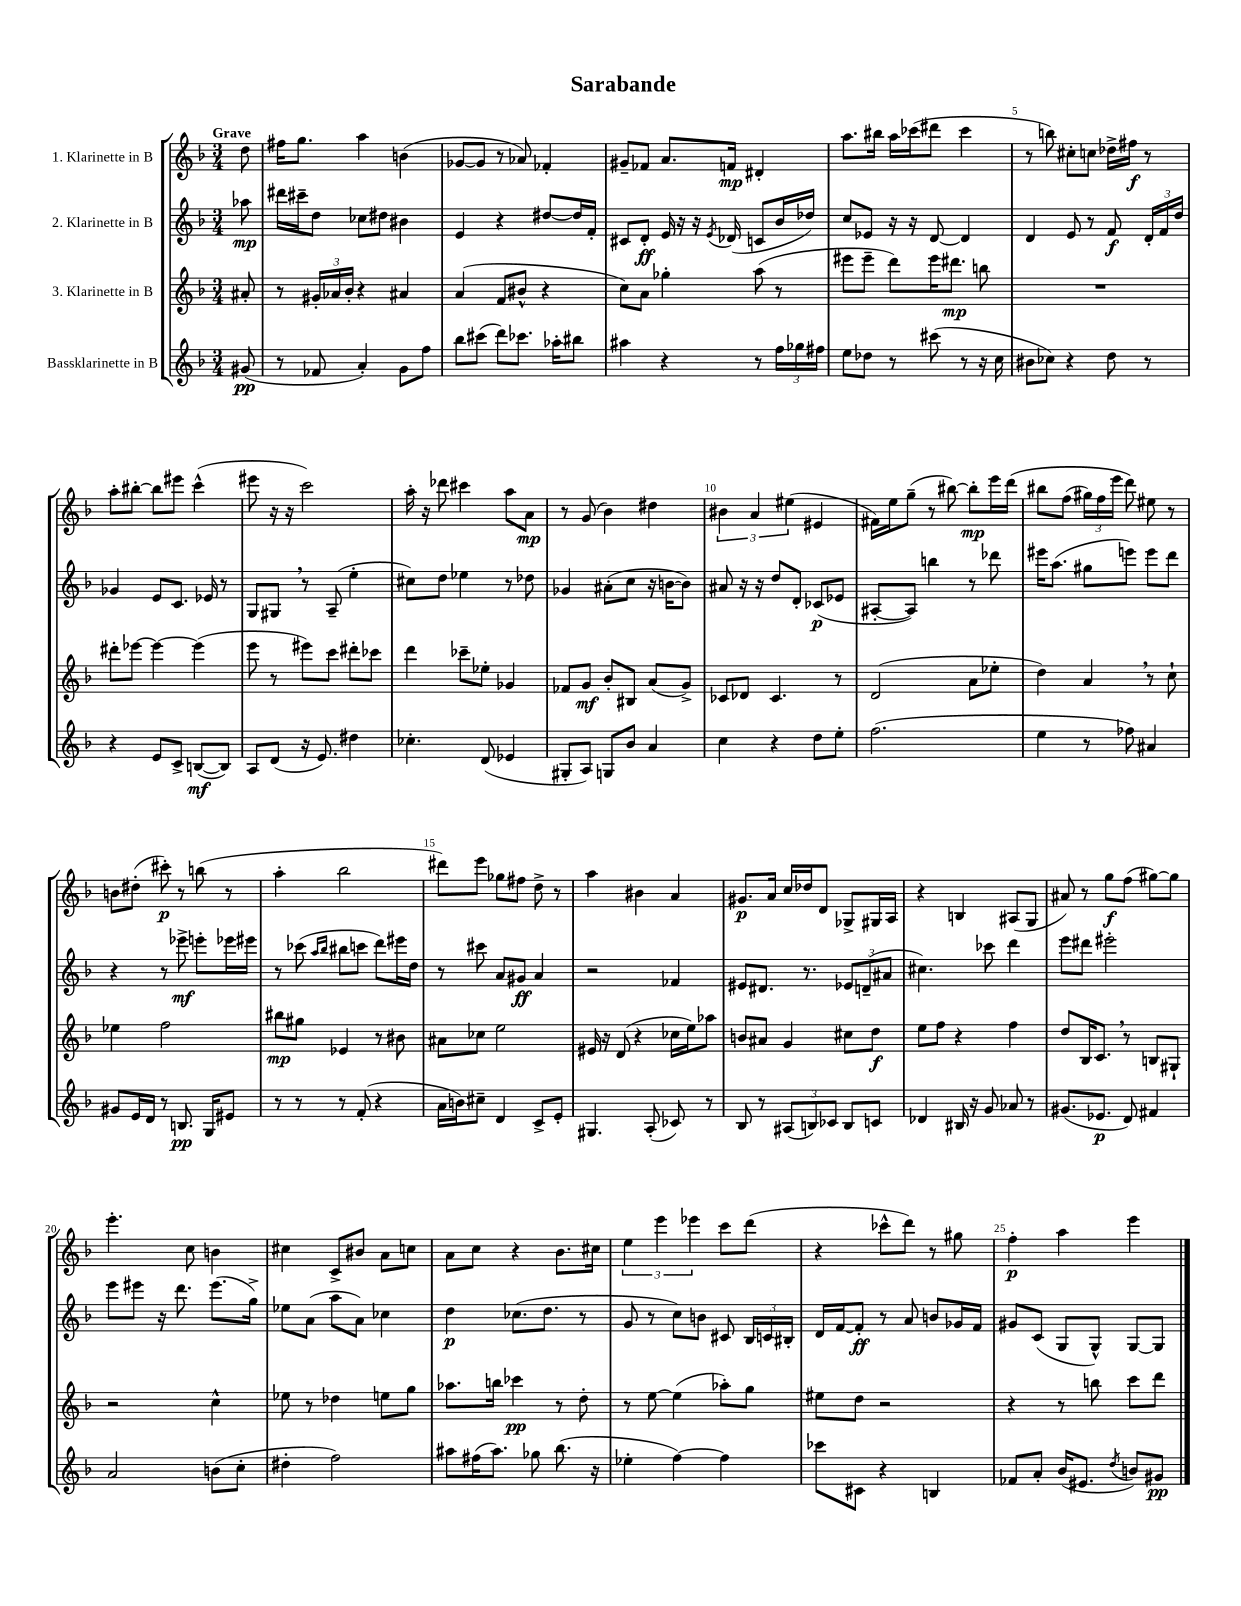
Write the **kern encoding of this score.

**kern	**dynam	**kern	**dynam	**kern	**dynam	**kern	**dynam
*part4	*part4	*part3	*part3	*part2	*part2	*part1	*part1
*staff4	*staff4	*staff3	*staff3	*staff2	*staff2	*staff1	*staff1
*I"Bassklarinette in B	*	*I"3. Klarinette in B	*	*I"2. Klarinette in B	*	*I"1. Klarinette in B	*
*clefG2	*	*clefG2	*	*clefG2	*	*clefG2	*
*k[b-]	*	*k[b-]	*	*k[b-]	*	*k[b-]	*
*M3/4	*	*M3/4	*	*M3/4	*	*M3/4	*
=	=	=	=	=	=	=	=
!	!	!	!	!	!	!LO:TX:a:B:t=Grave	!
(8g#X/	pp	8a#X'/	.	8aa-X\	mp	8dd\	.
=1	=1	=1	=1	=1	=1	=1	=1
8r	.	8r	.	16ddd#X\LL	.	16ff#X\KL	.
.	.	.	.	16ccc#X~\J	.	8.gg\J	.
8f-X/	.	24g#X'/LL	.	8dd\J	.	.	.
.	.	24a-X/	.	.	.	.	.
.	.	24b-'/JJ	.	.	.	.	.
4a'/)	.	4r	.	8cc-X\L	.	4aa\	.
.	.	.	.	8dd#X\J	.	.	.
8g\L	.	4a#X/	.	4b#X\	.	(4bn\	.
8ff\J	.	.	.	.	.	.	.
=2	=2	=2	=2	=2	=2	=2	=2
8bb-\L	.	(4a/	.	4e/	.	[8g-X/L	.
(8ccc#X\J	.	.	.	.	.	8g-/J]	.
8ddd\L)	.	8f/L	.	4r	.	8r	.
8.ccc-X\J	.	8b#X^^/J	.	.	.	8a-X/)	.
.	.	4r	.	[8dd#X/L	.	4f-X'/	.
16aa-X'\KL	.	.	.	.	.	.	.
8bb#X\J	.	.	.	16dd#/L]	.	.	.
.	.	.	.	16f'/JJ	.	.	.
=3	=3	=3	=3	=3	=3	=3	=3
4aa#X\	.	8cc\L)	.	8c#X/L	.	8g#X~/L	.
.	.	8a\J	.	8d'/J	ff	8f-X/J	.
4r	.	4gg-X'\	.	16e/	.	8.a/L	.
.	.	.	.	16r	.	.	.
.	.	.	.	16r	.	.	.
.	.	.	.	8qe/	.	.	.
.	.	.	.	(16d-X/	.	16fn/Jk	mp
8r	.	(8aa\	.	8cn/L	.	4d#X'/	.
24ff\LL	.	8r	.	16b-/L	.	.	.
24gg-X\	.	.	.	.	.	.	.
.	.	.	.	16dd-X/JJ)	.	.	.
24ff#X\JJ	.	.	.	.	.	.	.
=4	=4	=4	=4	=4	=4	=4	=4
8ee\L	.	8eee#X\L	.	8cc/L	.	8.aa\L	.
8dd-X\J	.	8eee#~\J	.	8e-X/J	.	.	.
.	.	.	.	.	.	16bb#X\Jk	.
8r	.	8ddd\L)	.	16r	.	16aa\LL	.
.	.	.	.	16r	.	(16ccc-X\J	.
(8ccc#X\	.	16eee#\K	.	[8d/	.	8ddd#X\J	.
.	.	8.ddd#X\J	mp	.	.	.	.
8r	.	.	.	4d/]	.	4ccc-\	.
16r	.	8bbn\	.	.	.	.	.
16cc\	.	.	.	.	.	.	.
=5	=5	=5	=5	=5	=5	=5	=5
8b#X\L	.	2.r	.	4d/	.	8r	.
8cc-X\J)	.	.	.	.	.	8bbn\)	.
4r	.	.	.	8e/	.	8cc#X'\L	.
.	.	.	.	8r	.	8ccn\J	.
8dd\	.	.	.	8f/	f	16dd-X^\LL	.
.	.	.	.	.	.	16ff#X\JJ	f
8r	.	.	.	24d'/LL	.	8r	.
.	.	.	.	24f/	.	.	.
.	.	.	.	24dd/JJ	.	.	.
!!LO:LB:g=z
=6	=6	=6	=6	=6	=6	=6	=6
4r	.	8ddd#X'\L	.	4g-X/	.	8aa'\L	.
.	.	[8eee-X\J	.	.	.	[8bb#X'\J	.
8e/L	.	4eee-\_	.	8e/L	.	8bb#\L]	.
8c^/J	.	.	.	8.c/J	.	8eee#X\J	.
([8Bn/L	mf	(4eee-\]	.	.	.	(4ccc^^\	.
.	.	.	.	16e-X/	.	.	.
8B/J])	.	.	.	8r	.	.	.
=7	=7	=7	=7	=7	=7	=7	=7
8A/L	.	8eee\	.	8G/L	.	8eee#X\	.
(8d/J	.	8r	.	8G#X,/J	.	16r	.
.	.	.	.	.	.	16r	.
16r	.	8eee#X\L)	.	8r	.	2ccc\)	.
8.e/)	.	.	.	.	.	.	.
.	.	8ccc\J	.	(8A~/	.	.	.
4dd#X\	.	8ddd#X'\L	.	4ee'\	.	.	.
.	.	8ccc-X\J	.	.	.	.	.
=8	=8	=8	=8	=8	=8	=8	=8
4.cc-X'\	.	4ddd\	.	8cc#X\L)	.	16aa'\	.
.	.	.	.	.	.	16r	.
.	.	.	.	8dd\J	.	8ddd-X\	.
.	.	8ccc-X~\L	.	4ee-X\	.	4ccc#X\	.
(8d/	.	8ee-X'\J	.	.	.	.	.
4e-X/	.	4g-X/	.	8r	.	8aa\L	.
.	.	.	.	8dd-X\	.	8a\J	mp
=9	=9	=9	=9	=9	=9	=9	=9
8G#X'/L	.	8f-X/L	.	4g-X/	.	8r	.
8A/J)	.	8g/J	mf	.	.	(8g/	.
8Gn/L	.	8b-'/L	.	(8a#X'\L	.	4b-\)	.
8b-/J	.	8B#X/J	.	8cc\J	.	.	.
4a/	.	(8a/L	.	16r	.	4dd#X\	.
.	.	.	.	[16bn\KL	.	.	.
.	.	8g^/J)	.	8b\J])	.	.	.
=10	=10	=10	=10	=10	=10	=10	=10
4cc\	.	8c-X/L	.	8a#X/	.	6b#X\	.
.	.	8d-X/J	.	16r	.	.	.
.	.	.	.	.	.	6a/	.
.	.	.	.	16r	.	.	.
4r	.	4.c-/	.	8dd/L	.	.	.
.	.	.	.	.	.	(6ee#X\	.
.	.	.	.	8d'/J	.	.	.
8dd\L	.	.	.	(8c-X/L	p	4e#X/	.
8ee'\J	.	8r	.	8e-X/J	.	.	.
=11	=11	=11	=11	=11	=11	=11	=11
(2.ff\	.	(2d/	.	[8A#X'/L	.	16f#X\LL)	.
.	.	.	.	.	.	16ee\J	.
.	.	.	.	8A#/J])	.	(8gg~\J	.
.	.	.	.	4bbn\	.	8r	.
.	.	.	.	.	.	[8bb#X\)	.
.	.	8a\L	.	8r	.	8bb#'\L]	mp
.	.	8ee-X'\J	.	8ddd-X\	.	16eee\L	.
.	.	.	.	.	.	(16ddd\JJ	.
=12	=12	=12	=12	=12	=12	=12	=12
4ee\	.	4dd\)	.	16eee#X\KL	.	8bb#X\L	.
.	.	.	.	(8.aa\J	.	.	.
.	.	.	.	.	.	(8ff\J	.
8r	.	4a,/	.	8gg#X\L	.	24gg#X\LL)	.
.	.	.	.	.	.	24ff\	.
.	.	.	.	.	.	24eee\JJ	.
8ff-X\)	.	.	.	8eeen\J)	.	8ddd\)	.
4a#X/	.	8r	.	8eee\L	.	8ee#X\	.
.	.	8cc`\	.	8ddd\J	.	8r	.
!!LO:LB:g=z
=13	=13	=13	=13	=13	=13	=13	=13
8g#X/L	.	4ee-X\	.	4r	.	8bn\L	.
16e/L	.	.	.	.	.	(8dd#X'\J	.
16d/JJ	.	.	.	.	.	.	.
8r	.	2ff\	.	8r	.	8ccc#X'\)	p
8.Bn/	pp	.	.	8eee-X^\	mf	8r	.
.	.	.	.	8eeen'\L	.	(8bbn\	.
16G/KL	.	.	.	.	.	.	.
8e#X/J	.	.	.	16eee-X\L	.	8r	.
.	.	.	.	16eee#X\JJ	.	.	.
=14	=14	=14	=14	=14	=14	=14	=14
8r	.	8bb#X\L	mp	8r	.	4aa'\	.
8r	.	8gg#X\J	.	(8ccc-X\	.	.	.
.	.	.	.	16qqaa/LL	.	.	.
.	.	.	.	16qqbb-/JJ	.	.	.
8r	.	4e-X/	.	8bb#X\L	.	2bb-\	.
(8f'/	.	.	.	8cccn\J	.	.	.
4r	.	8r	.	8ddd\L)	.	.	.
.	.	8b#X\	.	16eee#X\L	.	.	.
.	.	.	.	16dd\JJ	.	.	.
=15	=15	=15	=15	=15	=15	=15	=15
16a\LL	.	8a#X\L	.	8r	.	8ddd#X\L)	.
16bn\J)	.	.	.	.	.	.	.
8cc#X~\J	.	8cc-X\J	.	8ccc#X\	.	8eee\J	.
4d/	.	2ee\	.	8a/L	.	8gg-X\L	.
.	.	.	.	8g#X/J	ff	8ff#X\J	.
8c^/L	.	.	.	4a/	.	8dd^\	.
8e'/J	.	.	.	.	.	8r	.
=16	=16	=16	=16	=16	=16	=16	=16
4.G#X/	.	16e#X/	.	2r	.	4aa\	.
.	.	16r	.	.	.	.	.
.	.	(8d/	.	.	.	.	.
.	.	4r	.	.	.	4b#X\	.
(8A'/	.	.	.	.	.	.	.
8c-X/)	.	16cc-X\LL	.	4f-X/	.	4a/	.
.	.	16ee\J)	.	.	.	.	.
8r	.	8aa-X\J	.	.	.	.	.
=17	=17	=17	=17	=17	=17	=17	=17
8B-/	.	8bn/L	.	8e#X/L	.	8.g#X/L	p
8r	.	8a#X/J	.	8.d#X/J	.	.	.
.	.	.	.	.	.	16a/Jk	.
(12A#X/L	.	4g/	.	.	.	16cc/LL	.
.	.	.	.	8.r	.	16dd-X/J	.
12Bn/)	.	.	.	.	.	.	.
.	.	.	.	.	.	8d/J	.
12c-X/J	.	.	.	.	.	.	.
8B/L	.	8cc#X\L	.	12e-X/L	.	8G-X^/L	.
.	.	.	.	(12dn~/	.	.	.
8cn/J	.	8dd\J	f	.	.	16G#X/L	.
.	.	.	.	12a#X/J	.	.	.
.	.	.	.	.	.	16A/JJ	.
=18	=18	=18	=18	=18	=18	=18	=18
4d-X/	.	8ee\L	.	4.cc#X\)	.	4r	.
.	.	8ff\J	.	.	.	.	.
16B#X/	.	4r	.	.	.	4Bn/	.
16r	.	.	.	.	.	.	.
8g/	.	.	.	8ccc-X\	.	.	.
8a-X/	.	4ff\	.	4ddd\	.	(8A#X/L	.
8r	.	.	.	.	.	8G/J	.
=19	=19	=19	=19	=19	=19	=19	=19
(8.g#X/L	.	8dd/L	.	8eee\L	.	8a#X/)	.
.	.	16B-/K	.	8ddd#X\J	.	8r	.
8.e-X/J	p	8.c,/J	.	.	.	.	.
.	.	.	.	2eee#X'\	.	8gg\L	f
8d/)	.	8r	.	.	.	(8ff\J	.
4f#X/	.	8Bn/L	.	.	.	[8gg#X\L)	.
.	.	8G#X`/J	.	.	.	8gg#\J]	.
!!LO:LB:g=z
=20	=20	=20	=20	=20	=20	=20	=20
2a/	.	2r	.	8eee\L	.	4.eee'\	.
.	.	.	.	8eee#X\J	.	.	.
.	.	.	.	16r	.	.	.
.	.	.	.	8.ddd\	.	.	.
.	.	.	.	.	.	8cc\	.
(8bn\L	.	4cc^^\	.	(8.eee#\L	.	4bn\	.
8cc'\J	.	.	.	.	.	.	.
.	.	.	.	16gg^\Jk)	.	.	.
=21	=21	=21	=21	=21	=21	=21	=21
4dd#X'\	.	8ee-X\	.	8ee-X\L	.	4cc#X\	.
.	.	8r	.	(8a\J	.	.	.
2ff\)	.	4dd-X\	.	8aa\L	.	8c^/L	.
.	.	.	.	8a\J)	.	8b#X/J	.
.	.	8een\L	.	4cc-X\	.	8a\L	.
.	.	8gg\J	.	.	.	8ccn\J	.
=22	=22	=22	=22	=22	=22	=22	=22
8aa#X\L	.	8.aa-X\L	.	4dd\	p	8a\L	.
(16ff#X\K	.	.	.	.	.	8cc\J	.
8.aa#\J)	.	16bbn\Jk	.	.	.	.	.
.	.	4ccc-X\	pp	(8.cc-X\L	.	4r	.
8gg-X\	.	.	.	.	.	.	.
.	.	.	.	8.dd\J	.	.	.
(8.bb-\	.	8r	.	.	.	8.b-\L	.
.	.	8dd'\	.	8r	.	.	.
16r	.	.	.	.	.	16cc#X\Jk	.
=23	=23	=23	=23	=23	=23	=23	=23
4ee-X'\	.	8r	.	8g/	.	6ee\	.
.	.	[8ee\	.	8r	.	.	.
.	.	.	.	.	.	6eee\	.
[4ff\)	.	(4ee\]	.	8cc\L)	.	.	.
.	.	.	.	.	.	6eee-X\	.
.	.	.	.	8bn\J	.	.	.
4ff\]	.	8aa-X'\L)	.	8c#X/	.	8ccc\L	.
.	.	8gg\J	.	24B-/LL	.	(8ddd\J	.
.	.	.	.	24cn/	.	.	.
.	.	.	.	24B#X'/JJ	.	.	.
=24	=24	=24	=24	=24	=24	=24	=24
8ccc-X\L	.	8ee#X\L	.	16d/LL	.	4r	.
.	.	.	.	[16f/J	.	.	.
8c#X\J	.	8dd\J	.	8f'/J]	ff	.	.
4r	.	2r	.	8r	.	8ccc-X^^\L	.
.	.	.	.	8a/	.	8ddd\J)	.
4Bn/	.	.	.	8bn/L	.	8r	.
.	.	.	.	16g-X/L	.	8gg#X\	.
.	.	.	.	16f/JJ	.	.	.
=25	=25	=25	=25	=25	=25	=25	=25
8f-X/L	.	4r	.	8g#X/L	.	4ff'\	p
8a'/J	.	.	.	(8c/J	.	.	.
(16b-/KL	.	8r	.	8G/L	.	4aa\	.
8.e#X/J	.	.	.	.	.	.	.
.	.	8bbn\	.	8G^^/J)	.	.	.
8qdd/	.	.	.	.	.	.	.
8bn/L)	.	8ccc\L	.	[8G/L	.	4eee\	.
8g#X/J	pp	8ddd\J	.	8G/J]	.	.	.
==	==	==	==	==	==	==	==
*-	*-	*-	*-	*-	*-	*-	*-
